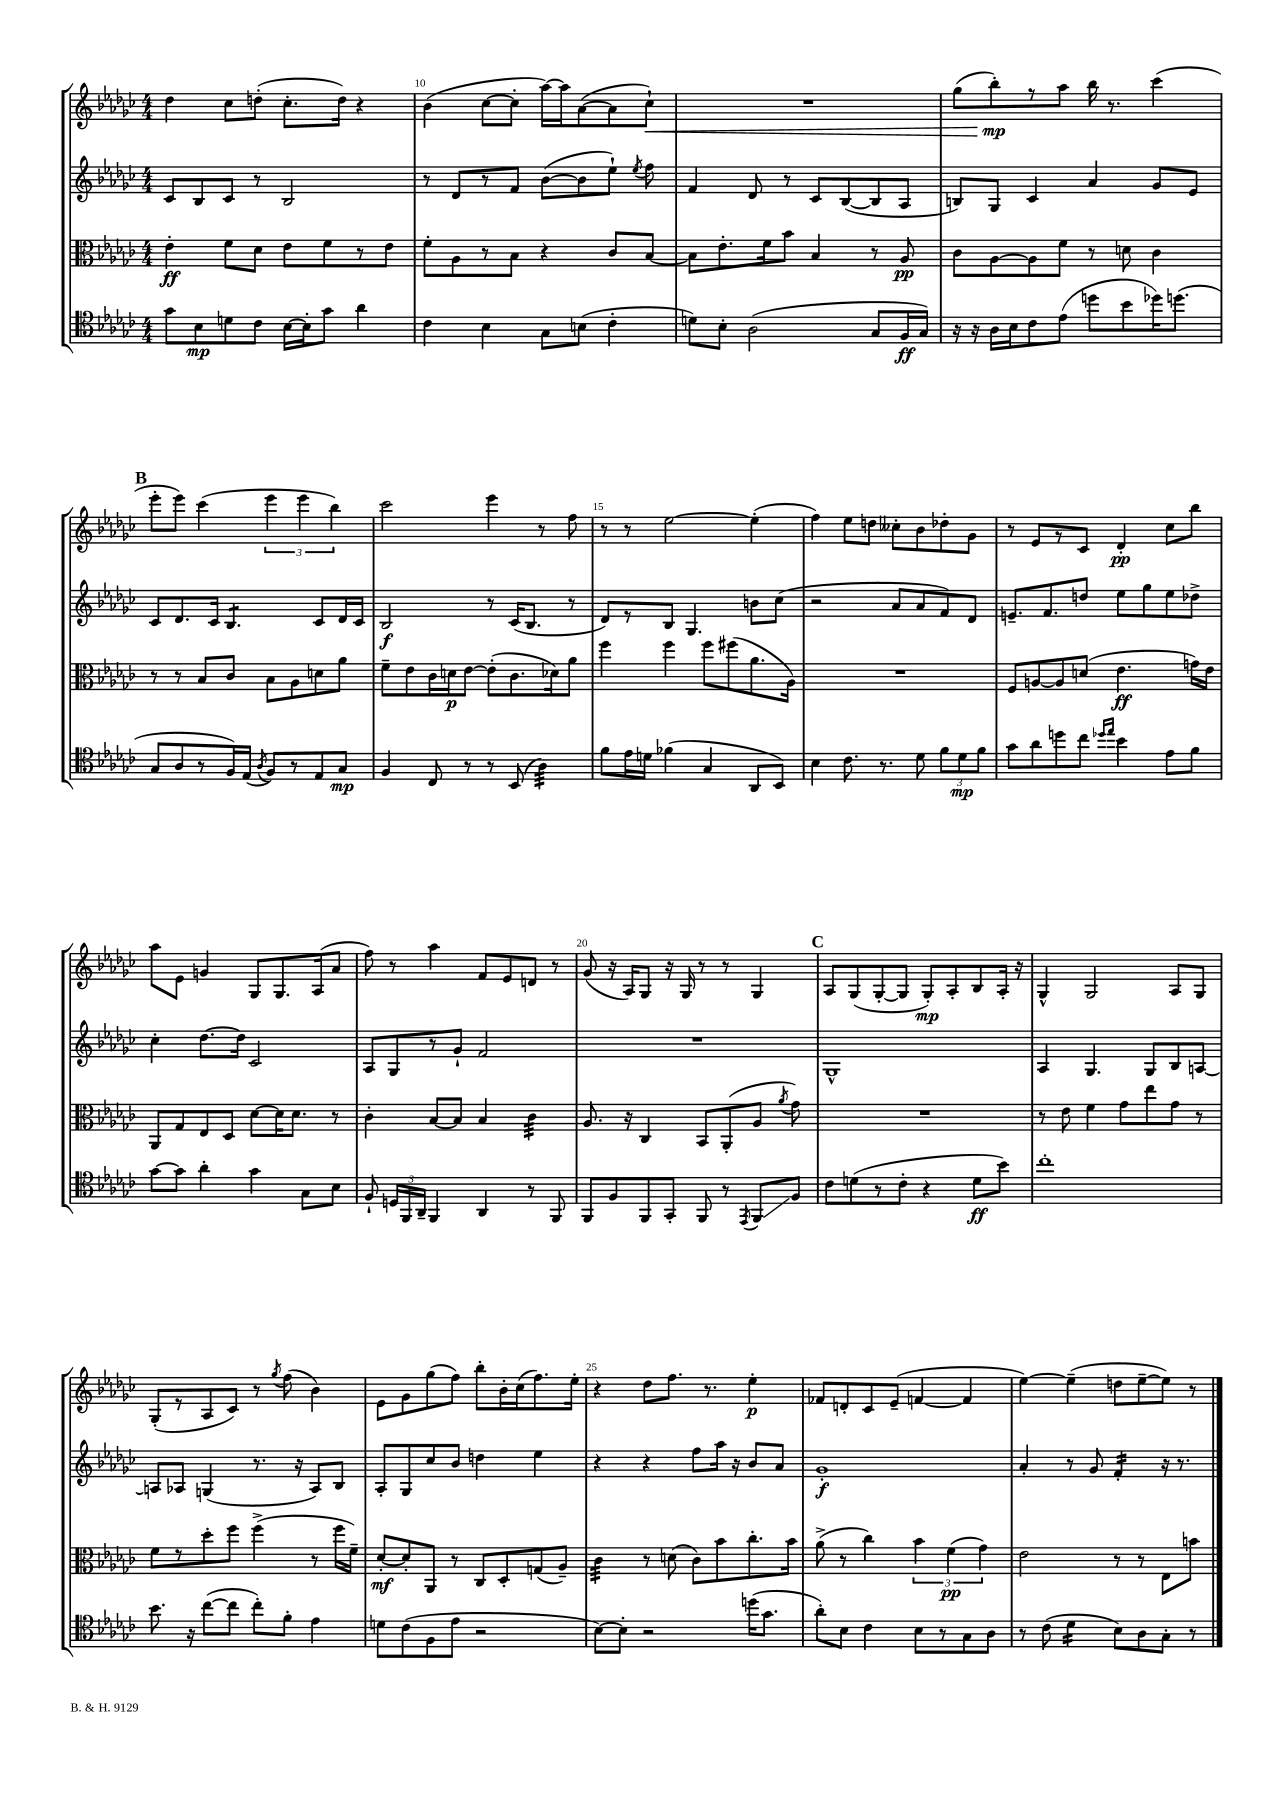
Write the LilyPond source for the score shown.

<<
\new StaffGroup <<
\new Staff = "s0" {
    \clef treble \key ges \major \numericTimeSignature \time 4/4
    \autoBeamOff des''4 ces''8[ d''8]-.( ces''8.[-. d''16]) r4 |
    bes'4( ces''8[~ ces''8]-. aes''16[~) aes''16 aes'8~( aes'8 ces''8]-!\<) |
    R1 |
    ges''8[( bes''8-.\mp\!) r8 aes''8] bes''16 r8. ces'''4( |
    \mark \markup { \bold "B" } ees'''8[-. ees'''8]) ces'''4( \tuplet 3/2 { ees'''4 ees'''4 bes''4) } |
    ces'''2 ees'''4 r8 f''8 |
    r8 r8 ees''2~ ees''4-.( |
    f''4) ees''8[ d''8] ceses''8[-. bes'8 des''8-. ges'8] |
    r8 ees'8[ r8 ces'8] des'4-.\pp ces''8[ bes''8] |
    aes''8[ ees'8] g'4 ges8[ ges8. aes16( aes'8] |
    f''8) r8 aes''4 f'8[ ees'8 d'8] r8 |
    ges'8( r16 aes16[) ges8] r16 ges16 r8 r8 ges4 |
    \mark \markup { \bold "C" } aes8[ ges8( ges8~-. ges8] ges8[-.\mp) aes8-. bes8 aes16]-. r16 |
    ges4-^ ges2 aes8[ ges8] |
    ges8[-.( r8 aes8 ces'8]) r8 \acciaccatura { ges''8 } f''8( bes'4) |
    ees'8[ ges'8 ges''8( f''8]) bes''8[-. bes'16-. ces''16( f''8.) ees''16]-. |
    r4 des''8[ f''8.] r8. ees''4-.\p |
    fes'8[ d'8-. ces'8 ees'8]--( f'4~ f'4 |
    ees''4~) ees''4--( d''8[ ees''8~-- ees''8]) r8 \bar "|." |
}
\new Staff = "s1" {
    \clef treble \key ges \major \numericTimeSignature \time 4/4
    \autoBeamOff ces'8[ bes8 ces'8] r8 bes2 |
    r8 des'8[ r8 f'8] bes'8[~( bes'8 ees''8]-!) \acciaccatura { ees''8 } f''8 |
    f'4 des'8 r8 ces'8[ bes8~( bes8 aes8] |
    b8[) ges8] ces'4 aes'4 ges'8[ ees'8] |
    \mark \markup { \bold "B" } ces'8[ des'8. ces'16] bes4.:8 ces'8[ des'16 ces'16] |
    bes2\f r8 ces'16[( bes8.] r8 |
    des'8[) r8 bes8] ges4. b'8[ ces''8]( |
    r2 aes'8[ aes'8 f'8) des'8] |
    e'8.[-- f'8. d''8] ees''8[ ges''8 ees''8 des''8]-> |
    ces''4-. des''8.[~ des''16] ces'2 |
    aes8[ ges8 r8 ges'8]-! f'2 |
    R1 |
    \mark \markup { \bold "C" } ges1-^ |
    aes4 ges4. ges8[ bes8 a8]~ |
    a8[ aes8] g4( r8. r16 aes8[) bes8] |
    aes8[-. ges8 ces''8 bes'8] d''4 ees''4 |
    r4 r4 f''8[ aes''16] r16 bes'8[ aes'8] |
    ges'1-.\f |
    aes'4-. r8 ges'8 f'4:16-. r16 r8. \bar "|." |
}
\new Staff = "s2" {
    \clef alto \key ges \major \numericTimeSignature \time 4/4
    \autoBeamOff ees'4-.\ff f'8[ des'8] ees'8[ f'8 r8 ees'8] |
    f'8[-. aes8 r8 bes8] r4 ces'8[ bes8]~ |
    bes8[ ees'8.-. f'16 bes'8] bes4 r8 aes8\pp |
    ces'8[ aes8~ aes8 f'8] r8 d'8 ces'4 |
    \mark \markup { \bold "B" } r8 r8 bes8[ ces'8] bes8[ aes8 d'8 aes'8] |
    f'8[-- ees'8 ces'16 d'16\p ees'8]~ ees'8[-.( ces'8. des'16) aes'8] |
    f''4 f''4 f''8[ fis''8( aes'8. aes16]) |
    R1 |
    f8[ a8~ a8 d'8]( ees'4.\ff g'16[) ees'16] |
    aes,8[ ges8 ees8 des8] des'8[~ des'16 des'8.] r8 |
    ces'4-. bes8[~ bes8] bes4 ces'4:32 |
    aes8. r16 ces4 bes,8[ aes,8-.( aes8] \acciaccatura { aes'8 } ges'8) |
    \mark \markup { \bold "C" } R1 |
    r8 ees'8 f'4 ges'8[ ees''8 ges'8] r8 |
    f'8[ r8 des''8-. f''8] f''4->( r8 f''16[ f'16]--) |
    des'8[~-.\mf des'8-. aes,8] r8 ces8[ des8-. g8( aes8]--) |
    ces'4:32 r8 d'8( ces'8[) bes'8 ces''8.-. bes'16] |
    aes'8->( r8 ces''4) \tuplet 3/2 { bes'4 f'4\pp( ges'4) } |
    ees'2 r8 r8 ees8[ b'8] \bar "|." |
}
\new Staff = "s3" {
    \clef tenor \key ges \major \numericTimeSignature \time 4/4
    \autoBeamOff ges'8[ bes8\mp d'8 ces'8] bes16[~ bes16-. ges'8] aes'4 |
    ces'4 bes4 ges8[ b8]( ces'4-. |
    d'8[) bes8]-. aes2( ges8[ f16\ff ges16]) |
    r16 r16 aes16[ bes16 ces'8 ees'8]( d''8[ bes'8 des''16) d''8.]( |
    \mark \markup { \bold "B" } ges8[ aes8 r8 f16) ees16]( \acciaccatura { aes8 } f8[) r8 ees8 ges8]\mp |
    f4 ces8 r8 r8 bes,8( aes4:32) |
    f'8[ ees'16 d'16] fes'4( ges4 aes,8[ bes,8]) |
    bes4 ces'8. r8. des'8 \tuplet 3/2 { f'8[ des'8\mp f'8] } |
    ges'8[ aes'8 d''8 ces''8] \grace { des''16[ ees''16] } bes'4 ees'8[ f'8] |
    ges'8[~ ges'8] aes'4-. ges'4 ges8[ bes8] |
    f8-! \tuplet 3/2 { d16[ f,16 aes,16]-- } f,4 aes,4 r8 f,8 |
    f,8[ f8 f,8 ges,8]-. f,8 r8 \acciaccatura { ees,8 } f,8[\glissando f8] |
    \mark \markup { \bold "C" } ces'8[ d'8( r8 ces'8]-. r4 d'8[\ff bes'8]) |
    ces''1-. |
    bes'8. r16 ces''8[~( ces''8] ces''8[-.) f'8]-. ees'4 |
    d'8[ ces'8( f8 ees'8] r2 |
    bes8[~) bes8]-. r2 d''16[( ges'8.] |
    aes'8[-.) bes8] ces'4 bes8[ r8 ges8 aes8] |
    r8 ces'8( des'4:16 bes8[) aes8 ges8]-. r8 \bar "|." |
}
>>
>>
\layout { \context { \Score currentBarNumber = #9 \override BarNumber.break-visibility = ##(#f #t #t) barNumberVisibility = #(every-nth-bar-number-visible 5) } }
